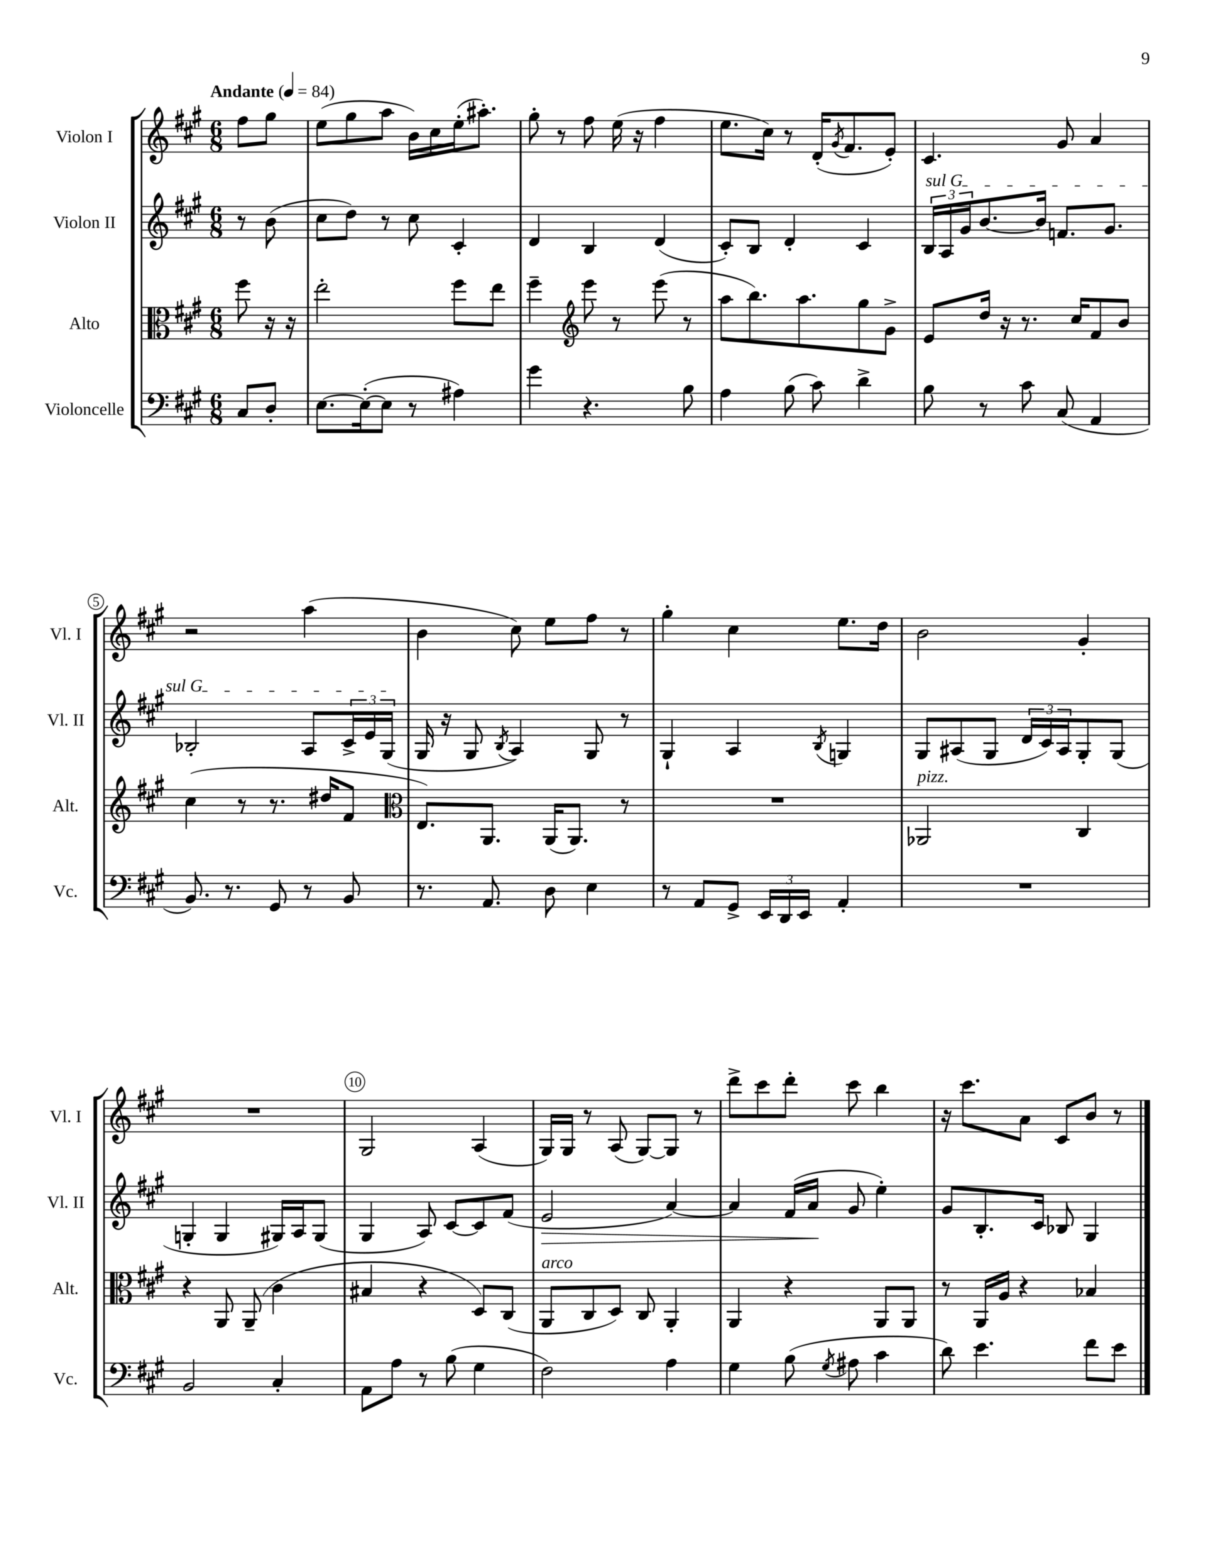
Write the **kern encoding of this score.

**kern	**kern	**kern	**kern
*staff4	*staff3	*staff2	*staff1
*clefF4	*clefC3	*clefG2	*clefG2
*k[f#c#g#]	*k[f#c#g#]	*k[f#c#g#]	*k[f#c#g#]
*M6/8	*M6/8	*M6/8	*M6/8
*MM84	*MM84	*MM84	*MM84
8C#/L	8ff#\	8r	8ff#\L
8D'/J	16r	(8b\	8gg#\J
.	16r	.	.
=	=	=	=
[8.E\L	2ee'\	8cc#\L	(8ee\L
.	.	8dd\J)	8gg#\
(16E'\_k	.	.	.
8E\]J	.	8r	8aa\J
8r	.	8cc#\	16b\LL)
.	.	.	16cc#\
4A#\)	8ff#\L	4c#'/	(16ee'\J
.	.	.	8.aa#'\J)
.	8ee\J	.	.
=	=	=	=
4g#\	4ff#~\	4d/	8gg#'\
.	.	.	8r
*	*clefG2	*	*
4.r	8eee\	4B/	8ff#\
.	8r	.	(16ee\
.	.	.	16r
.	(8eee\	(4d/	4ff#\
8B\	8r	.	.
=	=	=	=
4A\	8aa\L	8c#'/L)	8.ee\L
.	8.bb\)	8B/J	.
.	.	.	16cc#\Jk)
(8B\	.	4d'/	8r
.	8.aa\	.	.
8c#\)	.	.	(16d'/LK
.	.	.	8qg#/
.	.	.	8.f#/
4d^\	8gg#\	4c#/	.
.	8g#^\J	.	8e'/J)
=	=	=	=
8B\	8e/L	24B/LL	4.c#/
.	.	24A/	.
.	.	24g#/J	.
8r	16dd/Jk	[8.b/	.
.	16r	.	.
8c#\	8.r	.	.
.	.	16b/]Jk	.
(8C#/	.	8.f/L	8g#/
.	16cc#/LK	.	.
4AA/	8f#/	.	4a/
.	.	8.g#/J	.
.	8b/J	.	.
=	=	=	=
8.BB/)	(4cc#\	2B-'/	2r
8.r	.	.	.
.	8r	.	.
8GG#/	8.r	.	.
8r	.	8A/L	(4aa\
.	16dd#/LK	.	.
8BB/	8f#/J	24c#^/L	.
.	.	24e/	.
.	.	(24G#/JJ	.
=	=	=	=
*	*clefC3	*	*
8.r	8.E/L)	16G#/	4b\
.	.	16r	.
.	.	8G#/	.
8.AA/	8.AA/J	.	.
.	.	8qB/	.
.	.	4A/)	8cc#\)
8D\	(16AA/LK	.	8ee\L
.	8.AA/J)	.	.
4E\	.	8G#/	8ff#\J
.	8r	8r	8r
=	=	=	=
8r	2.r	4G#`/	4gg#'\
8AA/L	.	.	.
8GG#^/J	.	4A/	4cc#\
24EE/LL	.	.	.
24DD/	.	.	.
24EE/JJ	.	.	.
.	.	8qB/	.
4AA'/	.	4G/	8.ee\L
.	.	.	16dd\Jk
=	=	=	=
2.r	2AA-/	8G#/L	2b\
.	.	(8A#/	.
.	.	8G#/J	.
.	.	24d/LL	.
.	.	24c#/)	.
.	.	24A#/J	.
.	4C#/	8G#'/	4g#'/
.	.	(8G#/J	.
=	=	=	=
2BB/	4r	4G'/	2.r
.	8AA/	4G/	.
.	(8AA~/	.	.
4C#'/	4c#\	16G#/LL)	.
.	.	16A/J	.
.	.	(8G#/J	.
=	=	=	=
8AA\L	4B#/	4G#/	2G#/
8A\J	.	.	.
8r	4r	8A/)	.
(8B\	.	[8c#/L	.
4G#\	8D/L)	8c#/]	(4A/
.	(8C#/J	(8f#/J	.
=	=	=	=
2F#\)	8AA/L	2e/	16G#/LL)
.	.	.	16G#/JJ
.	8C#/	.	8r
.	8D/J)	.	(8A/
.	8C#/	.	[8G#/L)
4A\	4AA'/	[4a/)	8G#/]J
.	.	.	8r
=	=	=	=
4G#\	4AA/	4a/]	8ddd^\L
.	.	.	8ccc#\
(8B\	4r	(16f#/LL	8ddd'\J
.	.	16a/JJ	.
8qG#/	.	.	.
8A#\	.	8g#/	8ccc#\
4c#\	8AA/L	4ee'\)	4bb\
.	8AA/J	.	.
=	=	=	=
8d\)	8r	8g#/L	16r
.	.	.	8.ccc#\L
4.e\	16AA/LL	8.B'/	.
.	16A/JJ	.	.
.	4r	.	8a\J
.	.	16c#/Jk	.
.	.	8B-/	8c#/L
8f#\L	4B-/	4G#/	8b/J
8e\J	.	.	8r
==	==	==	==
*-	*-	*-	*-
